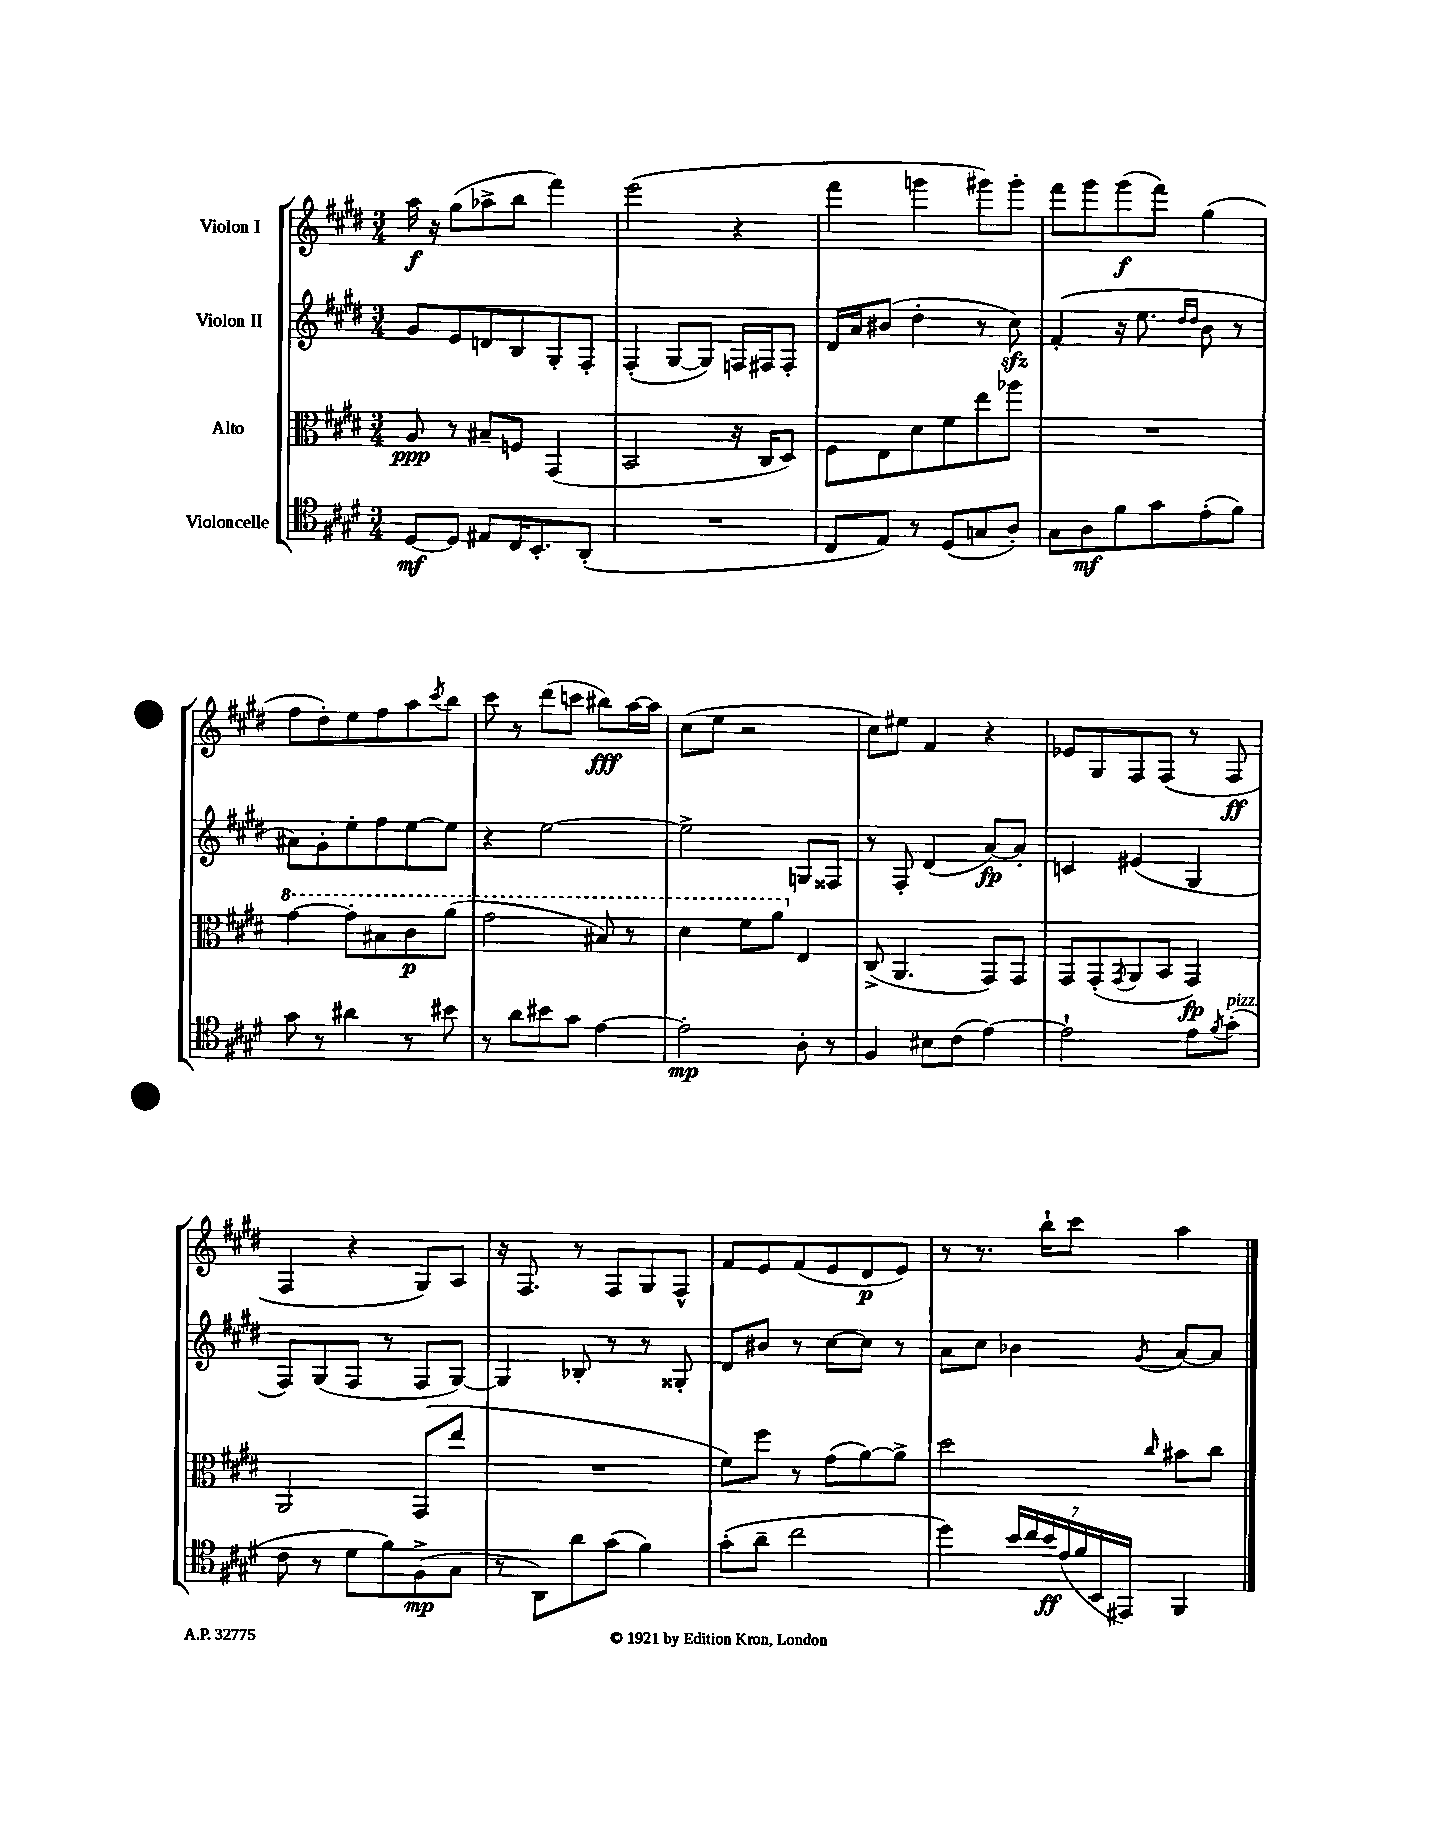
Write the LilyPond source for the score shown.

<<
\new StaffGroup <<
\new Staff = "s0" \with { instrumentName = "Violon I" } {
    \clef treble \key e \major \numericTimeSignature \time 3/4
    a''16\f r16 gis''8( aes''8-> b''8 fis'''4) |
    e'''2( r4 |
    fis'''4 g'''4 gis'''8) gis'''8-. |
    fis'''8 gis'''8 gis'''8\f( fis'''8) gis''4( |
    fis''8 dis''8-.) e''8 fis''8 a''8 \acciaccatura { cis'''8 } b''8 |
    cis'''8 r8 dis'''8( c'''8 bis''8\fff) a''16~ a''16 |
    cis''8( e''8 r2 |
    cis''8) eis''8 fis'4 r4 |
    ees'8 gis8 fis8 fis8( r8 fis8\ff |
    fis4 r4 gis8) a8 |
    r16 fis8. r8 fis8 gis8 fis8-^ |
    fis'8 e'8 fis'8( e'8 dis'8\p e'8) |
    r8 r8. b''16-! cis'''8 a''4 \bar "|." |
}
\new Staff = "s1" \with { instrumentName = "Violon II" } {
    \clef treble \key e \major \numericTimeSignature \time 3/4
    gis'8 e'8 d'8 b8 gis8-. fis8-. |
    fis4-.( gis8~ gis8) f16 fis16 fis8-. |
    dis'16 a'16 bis'8( dis''4-. r8 cis''8\sfz) |
    fis'4-.( r16 e''8. \grace { dis''16 dis''16 } b'8 r8 |
    ais'8) gis'8-. e''8-. fis''8 e''8~ e''8 |
    r4 e''2~ |
    e''2-> g8 fisis8 |
    r8 fis8-. dis'4( a'8~\fp) a'8-. |
    c'4 eis'4( gis4 |
    fis8) gis8( fis8 r8 fis8 gis8~) |
    gis4 bes8-. r8 r8 gisis8-. |
    dis'8 bis'8 r8 cis''8~ cis''8 r8 |
    a'8 cis''8 bes'4 \acciaccatura { gis'8 } a'8~ a'8 \bar "|." |
}
\new Staff = "s2" \with { instrumentName = "Alto" } {
    \clef alto \key e \major \numericTimeSignature \time 3/4
    a8\ppp r8 bis8-- f8 gis,4( |
    b,2 r16 cis16 dis8) |
    fis8 e8 dis'8 fis'8 e''8 aes''8 |
    R2. |
    \ottava #1 gis''4~ gis''8-. bis'8 cis''8\p a''8( |
    gis''2 bis'8) r8 |
    dis''4 fis''8 a''8 \ottava #0 e4 |
    cis8->( a,4. gis,8) gis,8 |
    gis,8 gis,8-.( \acciaccatura { gis,8 } a,8 b,8 gis,4\fp) |
    a,2 gis,8( e''8 |
    R2. |
    fis'8) fis''8 r8 gis'8( a'8~) a'8-> |
    dis''2 \grace { cis''16 } bis'8 cis''8 \bar "|." |
}
\new Staff = "s3" \with { instrumentName = "Violoncelle" } {
    \clef tenor \key e \major \numericTimeSignature \time 3/4
    dis8~\mf dis8 eis8 cis16 b,8.-. a,8-.( |
    R2. |
    cis8 e8) r8 dis8( g8 a8-.) |
    gis8 a8\mf fis'8 gis'8 e'8-.( fis'8) |
    gis'8 r8 ais'4 r8 bis'8 |
    r8 a'8 bis'8 gis'8 e'4~ |
    e'2-.\mp a8-. r8 |
    fis4 bis8 cis'8( e'4~) |
    e'2-! e'8 \acciaccatura { fis'8 } gis'8-.^\markup { \italic "pizz." }( |
    cis'8 r8 dis'8 fis'8) fis8->\mp( gis8 |
    r8 a,8) a'8 gis'8( fis'4) |
    gis'8-.( a'8-- cis''2 |
    dis''4) \tuplet 7/4 { b'16 cis''16 b'16\ff e'16( fis'16 b,16 eis,16) } fis,4 \bar "|." |
}
>>
>>
\layout { \context { \Score \remove "Bar_number_engraver" } }
